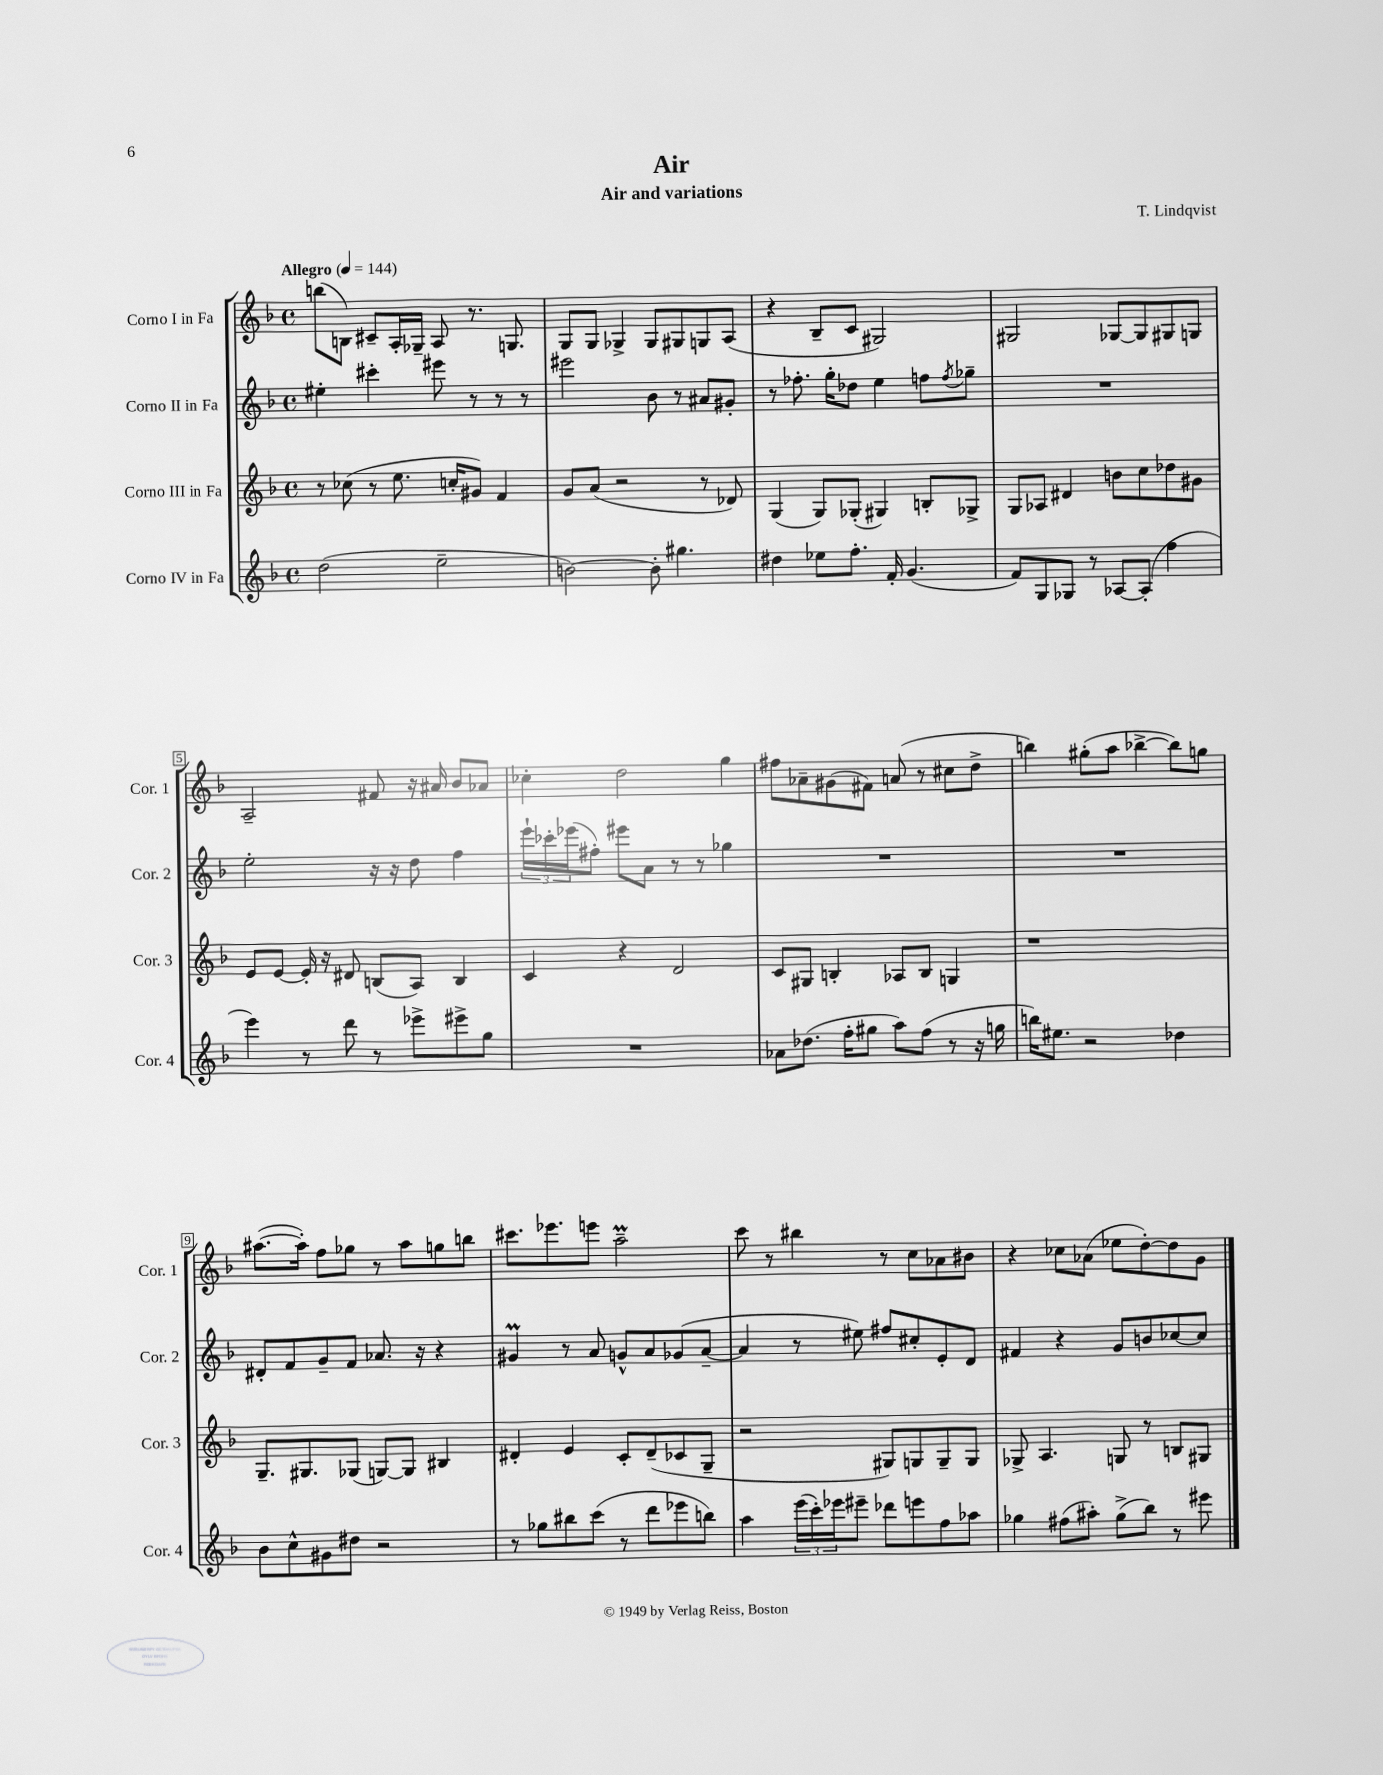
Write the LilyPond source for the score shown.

\header { title = "Air" composer = "T. Lindqvist" subtitle = "Air and variations" }
<<
\new StaffGroup <<
\new Staff = "s0" \with { instrumentName = "Corno I in Fa" shortInstrumentName = "Cor. 1" } {
    \clef treble \key f \major \defaultTimeSignature \time 4/4 \tempo "Allegro" 4 = 144
    b''8( b8) cis'8-- a16-. ges16-- a8 r8. g8. |
    g8 g8 ges4-> ges8 gis8 g8 a8( |
    r4 bes8-- c'8 gis2) |
    gis2 ges8~ ges8 gis8 g8 |
    a2-- fis'8 r16 ais'16 bes'8 aes'8 |
    ces''4-. d''2 g''4 |
    fis''8 aes'8-- gis'8( fis'8) a'8( r8 cis''8 d''8-> |
    b''4) gis''8-.( a''8 bes''4~-> bes''8) g''8 |
    ais''8.~( ais''16-.) f''8 ges''8 r8 ais''8 g''8 b''8 |
    cis'''8. ees'''8. e'''8 a''2--\prall |
    c'''8 r8 bis''4 r8 c''8 aes'8 bis'8 |
    r4 ces''8 aes'8( ees''8 d''8~-.) d''8 g'8 \bar "|." |
}
\new Staff = "s1" \with { instrumentName = "Corno II in Fa" shortInstrumentName = "Cor. 2" } {
    \clef treble \key f \major \defaultTimeSignature \time 4/4
    eis''4-. cis'''4-. eis'''8 r8 r8 r8 |
    eis'''2 bes'8 r8 ais'8 gis'8-. |
    r8 fes''8.-. g''16-. des''8 e''4 f''8 \acciaccatura { f''8 } ges''8-- |
    R1 |
    e''2-. r16 r16 d''8 f''4 |
    \tuplet 3/2 { e'''16-! ces'''16-. ees'''16( } fis''8-.) eis'''8 a'8 r8 r8 ges''4 |
    R1 |
    R1 |
    dis'8-. f'8 g'8-- f'8 aes'8. r16 r4 |
    gis'4\prall r8 a'8 g'8-^ a'8 ges'8( a'8~-- |
    a'4 r8 eis''8) fis''8 cis''8-. e'8-. d'8 |
    fis'4 r4 g'8 b'8 ces''8~ ces''8 \bar "|." |
}
\new Staff = "s2" \with { instrumentName = "Corno III in Fa" shortInstrumentName = "Cor. 3" } {
    \clef treble \key f \major \defaultTimeSignature \time 4/4
    r8 ces''8( r8 e''8. c''16-. gis'8) f'4 |
    g'8 a'8( r2 r8 des'8) |
    g4( g8) ges8-.( gis4) b8-. ges8-> |
    g8 aes8 dis'4 b'8 c''8 des''8 gis'8 |
    e'8 e'8~ e'16-. r16 dis'8 b8( a8) b4 |
    c'4 r4 d'2 |
    c'8 gis8 b4-. aes8 b8 g4 |
    r1 |
    g8.-- gis8. ges8( g8~) g8 bis4 |
    dis'4-. e'4 c'8-. dis'8--( ces'8 g8-- |
    r2 gis8) g8 g8-- g8 |
    ges8-> a4. g8 r8 b8 gis8 \bar "|." |
}
\new Staff = "s3" \with { instrumentName = "Corno IV in Fa" shortInstrumentName = "Cor. 4" } {
    \clef treble \key f \major \defaultTimeSignature \time 4/4
    d''2( e''2-- |
    b'2~) b'8-. gis''4. |
    dis''4 ees''8 f''8.-. f'16-. g'4.( |
    f'8) g8 ges8 r8 aes8~ aes8-.( f''4 |
    e'''4) r8 d'''8 r8 ees'''8-> eis'''8-> g''8 |
    R1 |
    aes'8 des''8.( f''16-. gis''8 a''8) f''8( r8 r16 g''16 |
    b''16) eis''8. r2 des''4 |
    bes'8 c''8-^ gis'8 dis''8 r2 |
    r8 ges''8 bis''8 c'''8( r8 d'''8 ees'''8 b''8) |
    a''4 \tuplet 3/2 { e'''16( c'''16-.) ees'''16 } eis'''8-- des'''8 e'''8 f''8 aes''8 |
    ges''4 fis''8( ais''8-.) ges''8->( bes''8) r8 eis'''8 \bar "|." |
}
>>
>>
\layout { \context { \Score \override BarNumber.stencil = #(make-stencil-boxer 0.1 0.3 ly:text-interface::print) } }
